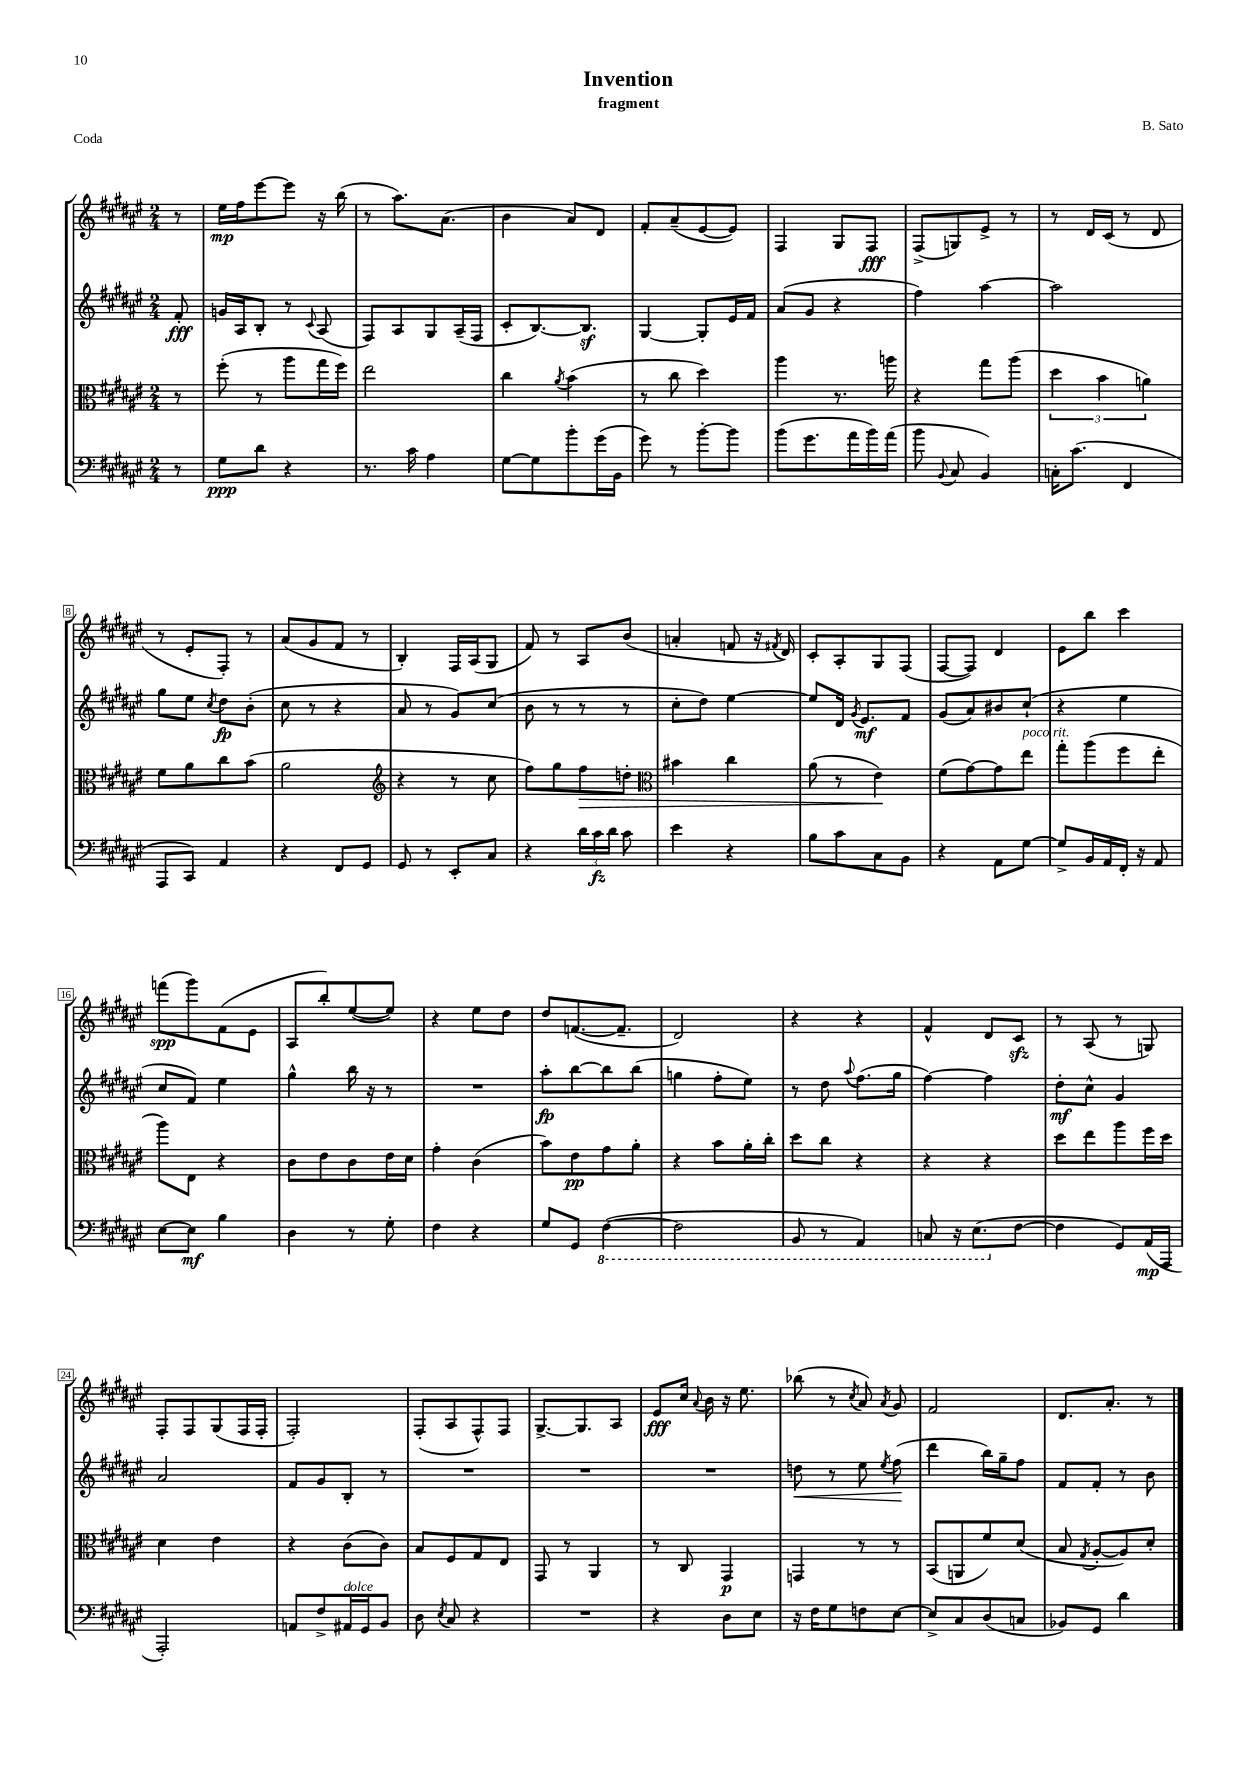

**kern	**kern	**kern	**kern
*staff4	*staff3	*staff2	*staff1
*clefF4	*clefC3	*clefG2	*clefG2
*k[f#c#g#d#a#e#]	*k[f#c#g#d#a#e#]	*k[f#c#g#d#a#e#]	*k[f#c#g#d#a#e#]
*M2/4	*M2/4	*M2/4	*M2/4
8r	8r	8f#'	8r
=	=	=	=
8G#	(8ff#'	16g	16ee#
.	.	16A#	16ff#
8d#	8r	8B'	[8eee#
4r	8aa#	8r	8eee#]
.	.	8qqc#	.
.	16gg#	(8A#	16r
.	16ff#)	.	(16bb
=	=	=	=
8.r	2ee#	8F#)	8r
.	.	8A#	8.aa#)
16c#	.	.	.
4A#	.	8G#	.
.	.	.	(8.a#
.	.	(16A#~	.
.	.	16F#	.
=	=	=	=
[8G#	4cc#	8c#'	4b
8G#]	.	[8.B)	.
.	8qa#	.	.
8b'	(4b	.	8a#)
.	.	8.B]	.
(16g#	.	.	8d#
16BB	.	.	.
=	=	=	=
8g#)	8r	[4G#	8f#'
8r	8cc#	.	(8a#~
[8b'	4dd#)	8G#']	[8e#
8b]	.	16e#	8e#])
.	.	16f#	.
=	=	=	=
(8b	4aa#	(8a#	4F#
8.g#	.	8g#	.
.	8.r	4r	8G#
16a#	.	.	.
16b)	.	.	8F#
(16a#	16aa	.	.
=	=	=	=
8b	4r	4ff#)	(8F#^
8qqBB	.	.	.
8C#	.	.	8G)
4BB)	8gg#	[4aa#	8e#^
.	(8aa#	.	8r
=	=	=	=
16C'	6dd#	2aa#]	8r
(8.c#	.	.	.
.	.	.	16d#
.	6b	.	.
.	.	.	(16c#
4FF#	.	.	8r
.	6a)	.	.
.	.	.	8d#
=	=	=	=
8AAA#	8f#	8gg#	8r
8CC#)	8a#	8ee#	8e#'
.	.	8qcc#	.
4AA#	8cc#	8dd#	8F#')
.	(8b	(8b'	8r
=	=	=	=
4r	2a#	8cc#	(8a#
.	.	8r	8g#
8FF#	.	4r	8f#
8GG#	.	.	8r
=	=	=	=
*	*clefG2	*	*
8GG#	4r	8a#	4B')
8r	.	8r	.
8EE#'	8r	8g#)	16F#
.	.	.	(16A#
8C#	8cc#	(8cc#	8G#
=	=	=	=
4r	8ff#)	8b	8f#)
.	8gg#	8r	8r
24d#	8ff#	8r	8A#
24c#	.	.	.
24d#	.	.	.
8c#	8dd'	8r	(8b
=	=	=	=
*	*clefC3	*	*
4e#	4b#	8cc#'	4a'
.	.	8dd#)	.
4r	4cc#	[4ee#	8f
.	.	.	16r
.	.	.	8qf#
.	.	.	16d#)
=	=	=	=
8B	(8a#	8ee#]	8c#'
8c#	8r	16d#	8A#'
.	.	8qg#	.
.	.	8.e#	.
8C#	4e#)	.	8G#
8BB	.	8f#	(8F#
=	=	=	=
4r	(8f#	(8g#	[8F#
.	[8g#)	8a#)	8F#])
8AA#	8g#]	8b#	4d#
[8G#	8ee#	(8cc#`	.
=	=	=	=
8G#^]	8gg#'	4r	8e#
16BB	(8aa#	.	8bb
16AA#	.	.	.
16FF#'	8ff#	4ee#	4ccc#
16r	.	.	.
8AA#	8ee#'	.	.
=	=	=	=
[8E#	8aa#)	8cc#	(8fff
8E#]	8E#	8f#)	8ggg#)
4B	4r	4ee#	(8f#
.	.	.	8e#
=	=	=	=
4D#	8c#	4gg#^^	8A#
.	8e#	.	8bb')
8r	8c#	16bb	([8ee#
.	.	16r	.
8G#'	16e#	8r	8ee#])
.	16d#	.	.
=	=	=	=
4F#	4g#'	2r	4r
4r	(4c#	.	8ee#
.	.	.	8dd#
=	=	=	=
8G#	8b)	8aa#'	8dd#
8GG#	8e#	[8bb	([8.f
([4FF#	8g#	8bb]	.
.	.	.	8.f~]
.	8a#'	(8bb	.
=	=	=	=
2FF#]	4r	4gg	2d#)
.	8b	8ff#'	.
.	16a#'	8ee#)	.
.	16cc#'	.	.
=	=	=	=
8BBB	8dd#	8r	4r
8r	8cc#	8dd#	.
.	.	8qqaa#	.
4AAA#)	4r	(8.ff#	4r
.	.	16gg#	.
=	=	=	=
8CC	4r	[4ff#)	4f#^^
16r	.	.	.
(8.EE#	.	.	.
.	4r	4ff#]	8d#
[8F#	.	.	8c#
=	=	=	=
4F#]	8dd#	8dd#'	8r
.	8ee#	8cc#^^	(8A#
8GG#)	8aa#	4g#	8r
(16AA#	16ff#	.	8G)
16AAA#	16dd#	.	.
=	=	=	=
2AAA#')	4d#	2a#	8F#'
.	.	.	8F#
.	4e#	.	(8G#
.	.	.	16F#
.	.	.	16F#'
=	=	=	=
8AA	4r	8f#	2F#')
8F#^	.	8g#	.
16AA#	(8c#	8B'	.
16GG#	.	.	.
8BB	8c#)	8r	.
=	=	=	=
8D#	8B	2r	(8F#'
8qE#	.	.	.
8C#	8F#	.	8A#
4r	8G#	.	8F#^^)
.	8E#	.	8F#
=	=	=	=
2r	8GG#	2r	[8.G#^
.	8r	.	.
.	.	.	8.G#]
.	4AA#	.	.
.	.	.	8A#
=	=	=	=
4r	8r	2r	8e#
.	8C#	.	16cc#
.	.	.	8qqa#
.	.	.	16b
8D#	4GG#	.	16r
.	.	.	8.ee#
8E#	.	.	.
=	=	=	=
16r	4GG	8dd	(8bb-
16F#	.	.	.
8G#	.	8r	8r
.	.	.	8qcc#
8F	8r	8ee#	8a#)
.	.	8qee#	8qa#
[8E#	8r	(8ff#	8g#
=	=	=	=
8E#^]	(8BB	4ddd#	2f#
8C#	8AA	.	.
(8D#	8f#)	16bb)	.
.	.	16gg#~	.
8C	(8d#	8ff#	.
=	=	=	=
8BB-)	8B	8f#	8.d#
.	8qG#	.	.
8GG#	[8A#'	8f#'	.
.	.	.	8.a#'
4d#	8A#])	8r	.
.	8d#'	8b	8r
==	==	==	==
*-	*-	*-	*-
